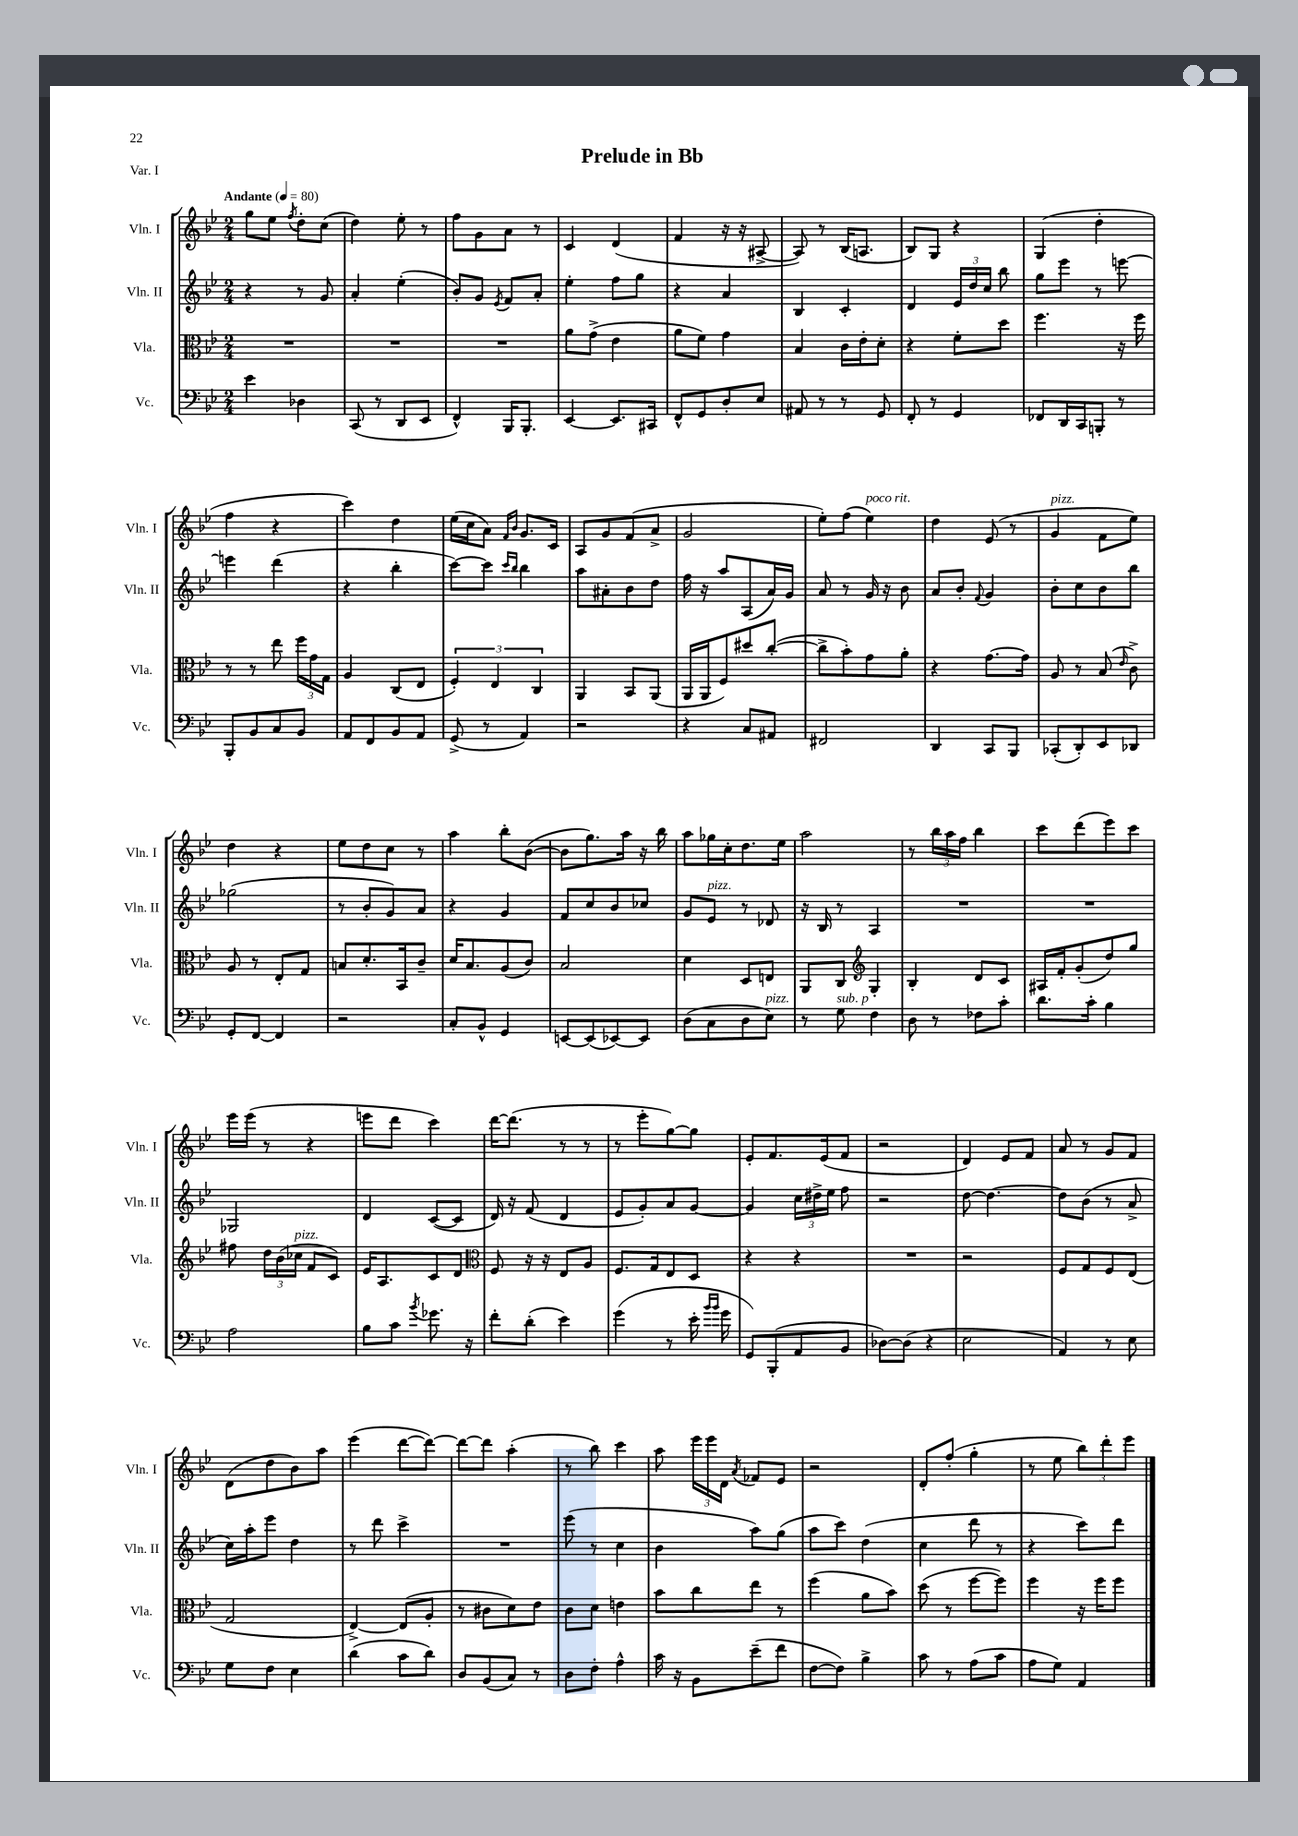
\header { title = "Prelude in Bb" piece = "Var. I" }
<<
\new StaffGroup <<
\new Staff = "s0" \with { instrumentName = "Vln. I" shortInstrumentName = "Vln. I" } {
    \clef treble \key bes \major \numericTimeSignature \time 2/4 \tempo "Andante" 4 = 80
    \autoBeamOff g''8[ ees''8] \acciaccatura { f''8 } d''8[-. c''8]( |
    d''4) ees''8-. r8 |
    f''8[ g'8 a'8] r8 |
    c'4 d'4( |
    f'4 r16 r16 ais8~-> |
    ais8) r8 bes16[( a8.] |
    bes8[) g8] r4 |
    g4( d''4-. |
    f''4 r4 |
    c'''4) d''4 |
    ees''16[( c''16 a'8]) \grace { f'16[ bes'16] } g'8.[ c'16] |
    a8[ g'8 f'8( a'8]-> |
    g'2 |
    ees''8[-.) f''8]( ees''4^\markup { \italic "poco rit." }) |
    d''4 ees'8( r8 |
    g'4^\markup { \italic "pizz." } f'8[ ees''8]) |
    d''4 r4 |
    ees''8[ d''8 c''8] r8 |
    a''4 bes''8[-. bes'8]~( |
    bes'8[ g''8.) a''16] r16 bes''16 |
    a''8[ ges''16 c''16-. d''8. ees''16] |
    a''2 |
    r8 \tuplet 3/2 { bes''16[ a''16 f''16] } bes''4 |
    c'''8[ d'''8( ees'''8) c'''8] |
    ees'''16[ ees'''16]( r8 r4 |
    e'''8[ d'''8] c'''4) |
    d'''16[~ d'''8.]( r8 r8 |
    r8 ees'''8[-. g''8~) g''8] |
    ees'8[-. f'8. ees'16( f'8] |
    r2 |
    d'4) ees'8[ f'8] |
    a'8 r8 g'8[ f'8] |
    d'8[( d''8 bes'8) a''8] |
    ees'''4( d'''8[~ d'''8]~) |
    d'''8[~ d'''8] a''4-.( |
    r8 bes''8) c'''4 |
    a''8 \tuplet 3/2 { ees'''16[ ees'''16 d'16] } \acciaccatura { a'8 } fes'8[ ees'8] |
    r2 |
    d'8[-. f''8]-.( g''4-. |
    r8 ees''8 \tuplet 3/2 { bes''8[) d'''8-. ees'''8] } \bar "|." |
}
\new Staff = "s1" \with { instrumentName = "Vln. II" shortInstrumentName = "Vln. II" } {
    \clef treble \key bes \major \numericTimeSignature \time 2/4
    \autoBeamOff r4 r8 g'8 |
    a'4-. ees''4-.( |
    bes'8[-.) g'8] \acciaccatura { ees'8 } f'8[ a'8]-. |
    ees''4-. f''8[ g''8] |
    r4 a'4 |
    bes4 c'4-. |
    d'4 \tuplet 3/2 { ees'16[ d''16 c''16] } bes''8 |
    g''8[ ees'''8] r8 e'''8~ |
    e'''4 d'''4( |
    r4 bes''4-. |
    c'''8[~) c'''8] \grace { c'''16[ bes''16] } bes''4 |
    a''8[ ais'8-. bes'8 d''8] |
    f''16 r16 a''8[ a8( a'16) g'16] |
    a'8 r8 g'16 r16 bes'8 |
    a'8[ bes'8]-. \appoggiatura { f'8 } g'4 |
    bes'8[-. c''8 bes'8 bes''8] |
    ges''2( |
    r8 bes'8[-. g'8) a'8] |
    r4 g'4 |
    f'8[ c''8 bes'8 ces''8] |
    g'8[ ees'8]^\markup { \italic "pizz." } r8 des'8 |
    r16 bes16 r8 a4 |
    R2 |
    R2 |
    ges2 |
    d'4 c'8[~( c'8] |
    d'16) r16 f'8( d'4 |
    ees'8[ g'8-.) a'8 g'8]~ |
    g'4 \tuplet 3/2 { c''16[ dis''16-> ees''16] } f''8 |
    r2 |
    d''8~ d''4.~ |
    d''8[ bes'8]( r8 a'8-> |
    c''16[) a''16-. ees'''8] d''4 |
    r8 d'''8 c'''4-> |
    R2 |
    ees'''8( r8 c''4 |
    bes'4 a''8[) g''8]( |
    a''8[ c'''8]) d''4( |
    c''4 d'''8 r8 |
    r4 c'''8[) d'''8] \bar "|." |
}
\new Staff = "s2" \with { instrumentName = "Vla." shortInstrumentName = "Vla." } {
    \clef alto \key bes \major \numericTimeSignature \time 2/4
    \autoBeamOff R2 |
    R2 |
    R2 |
    a'8[ g'8]->( ees'4 |
    a'8[ f'8]) g'4 |
    bes4 c'16[ ees'16-. d'8]-. |
    r4 f'8[-. d''8] |
    f''4. r16 f''16 |
    r8 r8 ees''8 \tuplet 3/2 { f''16[ g'16 g16] } |
    a4 c8[( ees8] |
    \tuplet 3/2 { f4-.) ees4 c4 } |
    a,4 bes,8[ a,8]( |
    a,16[ a,16 f8) dis''8 c''8]~-.( |
    c''8[-> bes'8-.) g'8 a'8]-. |
    r4 g'8.[~ g'16] |
    a8 r8 bes8( \grace { ees'16 } c'8->) |
    a8 r8 ees8[-. g8] |
    b8[ d'8.-. bes,16 c'8]-- |
    d'16[ bes8. a8( c'8]) |
    bes2 |
    d'4 d8[ e8] |
    a,8[ c8] \clef treble g4-. |
    bes4-. d'8[ c'8] |
    ais16[ f'16-. g'8-.( d''8) g''8] |
    fis''8 \tuplet 3/2 { d''16[ bes'16( ces''16]^\markup { \italic "pizz." } } f'8[ c'8]) |
    ees'16[ a8. c'8 d'8] |
    \clef alto f8 r16 r16 ees8[ a8] |
    f8.[ g16 ees8 d8] |
    r4 r4 |
    R2 |
    r2 |
    f8[ g8 f8 ees8]( |
    g2 |
    ees4~->) ees8[( a8]-. |
    r8 cis'8[ d'8) ees'8] |
    c'8[ d'8] e'4 |
    bes'8[ c''8 ees''8] r8 |
    f''4( a'8[ bes'8]) |
    d''8( r8 f''8[~ f''8]) |
    f''4 r16 f''16[ f''8] \bar "|." |
}
\new Staff = "s3" \with { instrumentName = "Vc." shortInstrumentName = "Vc." } {
    \clef bass \key bes \major \numericTimeSignature \time 2/4
    \autoBeamOff ees'4 des4 |
    c,8( r8 d,8[ ees,8] |
    f,4-^) bes,,16[ bes,,8.]-. |
    ees,4~ ees,8.[ cis,16] |
    f,8[-^ g,8 d8-. ees8] |
    ais,8 r8 r8 g,8 |
    f,8-. r8 g,4 |
    fes,8[ d,16 c,16 b,,8]-. r8 |
    bes,,8[-. bes,8 c8 bes,8] |
    a,8[ f,8 bes,8 a,8] |
    g,8->( r8 a,4) |
    r2 |
    r4 c8[ ais,8] |
    fis,2 |
    d,4 c,8[ bes,,8] |
    ces,8[-.( d,8-.) ees,8 des,8] |
    g,8[-. f,8]~ f,4 |
    r2 |
    c8[-. bes,8]-^ g,4 |
    e,8[~ e,8( ees,8~) ees,8] |
    d8[( c8 d8 ees8]^\markup { \italic "pizz." }) |
    r8 g8^\markup { \italic "sub. p" } f4 |
    d8 r8 fes8[ c'8]-. |
    d'8.[ c'16]-. bes4 |
    a2 |
    bes8[ c'8] \acciaccatura { bes'8 } ges'8. r16 |
    f'8[-. d'8]-.( ees'4) |
    g'4( r8 ees'16-. \grace { bes'16[ bes'16] } g'16 |
    g,8[) bes,,8-.( a,8 bes,8] |
    des8[~) des8]( r4 |
    ees2 |
    a,4) r8 ees8 |
    g8[ f8] ees4 |
    d'4( c'8[ d'8]) |
    d8[ bes,8( c8]) r8 |
    d8[ f8]-. a4-^ |
    c'16 r16 bes,8[ ees'8--( f'8] |
    f8[~ f8]) bes4-> |
    c'8 r8 a8[( c'8] |
    a8[ g8]) a,4 \bar "|." |
}
>>
>>
\layout { \context { \Score \remove "Bar_number_engraver" } }
